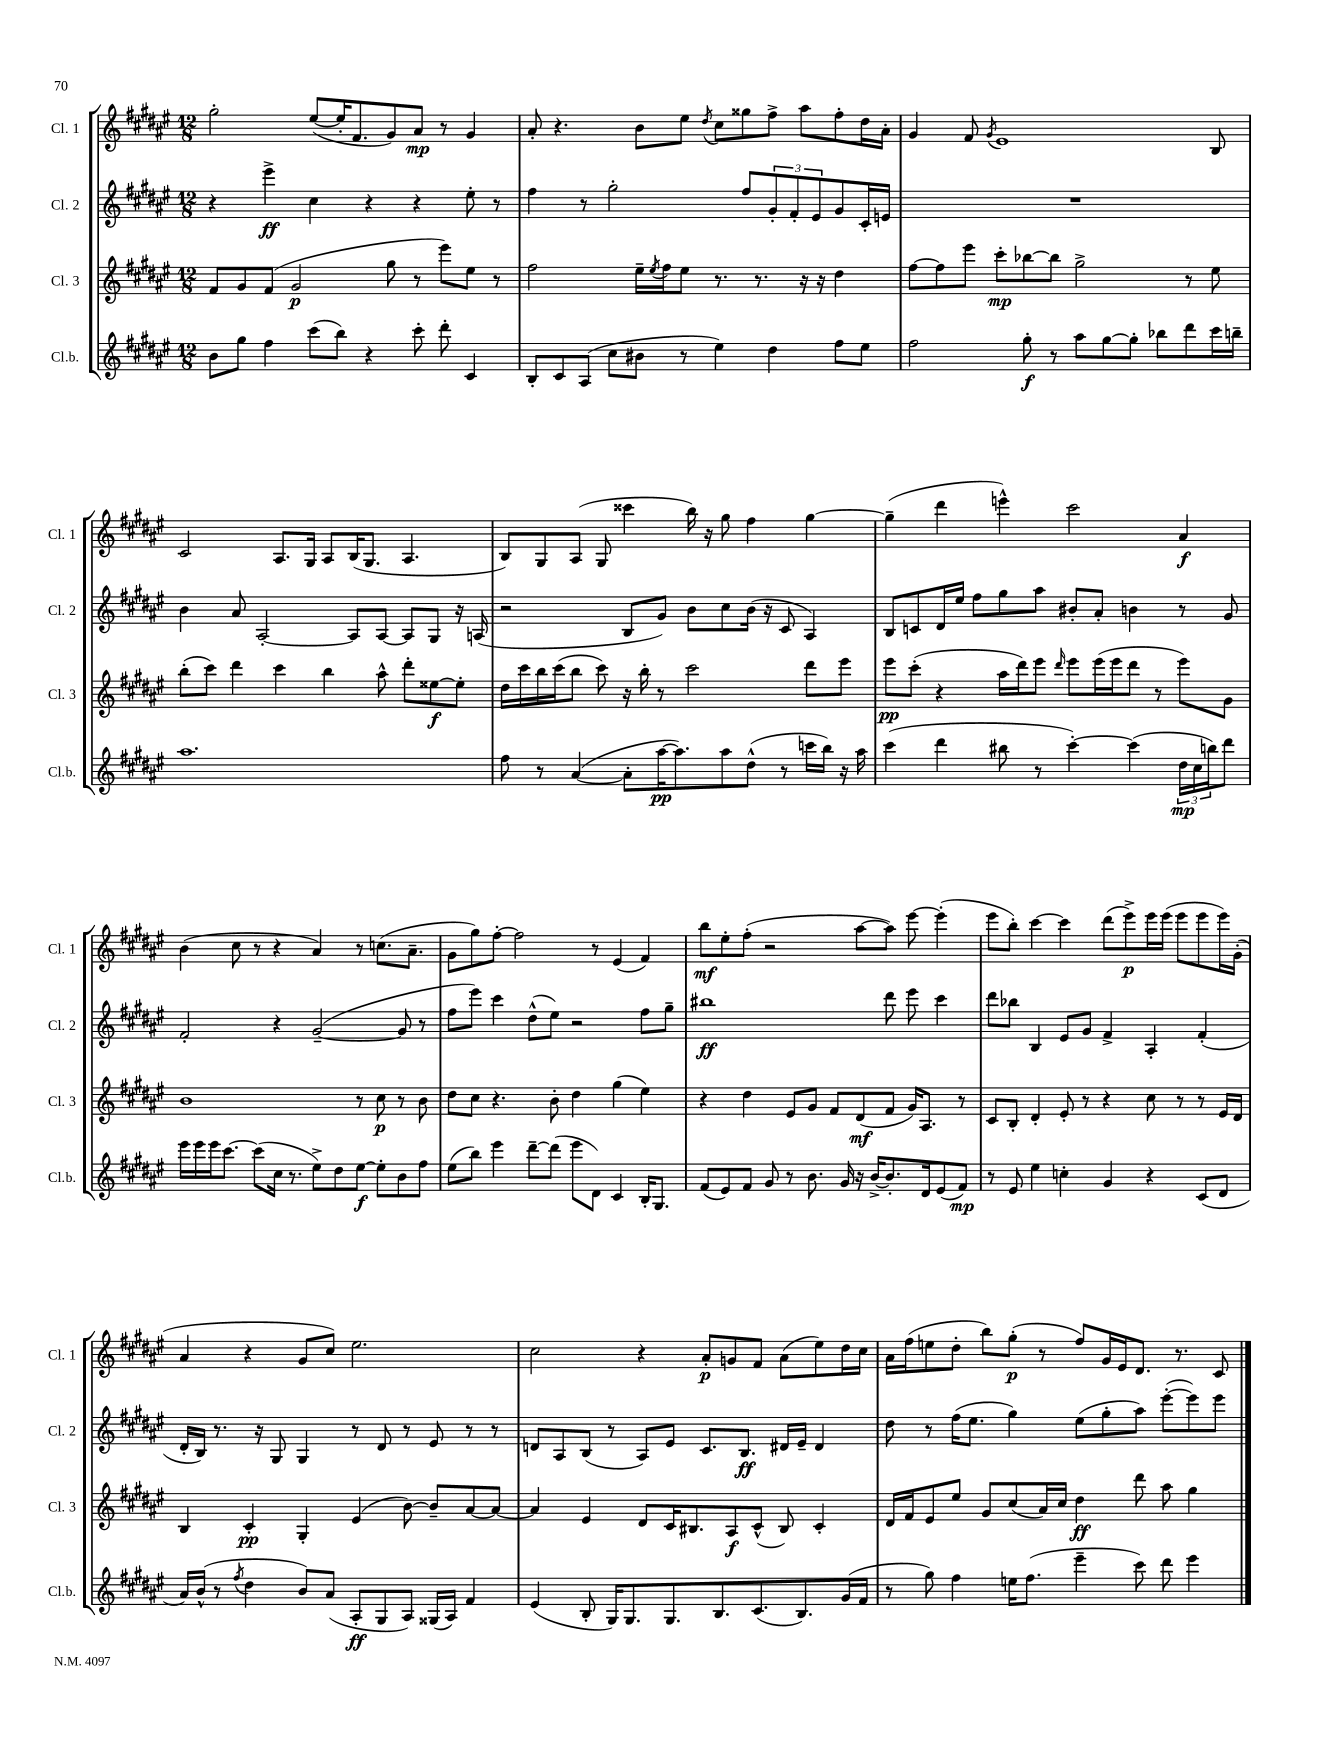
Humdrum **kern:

**kern	**kern	**kern	**kern
*staff4	*staff3	*staff2	*staff1
*clefG2	*clefG2	*clefG2	*clefG2
*k[f#c#g#d#a#e#]	*k[f#c#g#d#a#e#]	*k[f#c#g#d#a#e#]	*k[f#c#g#d#a#e#]
*M12/8	*M12/8	*M12/8	*M12/8
8b	8f#	4r	2gg#'
8gg#	8g#	.	.
4ff#	(8f#	4eee#^	.
.	2g#	.	.
(8ccc#	.	4cc#	([8ee#
8bb)	.	.	16ee#']
.	.	.	8.f#
4r	.	4r	.
.	8gg#	.	8g#)
8ccc#'	8r	4r	8a#
8ddd#'	8eee#)	.	8r
4c#	8ee#	8ee#'	4g#
.	8r	8r	.
=	=	=	=
8B'	2ff#	4ff#	8a#'
8c#	.	.	4.r
(8A#	.	8r	.
8cc#	.	2gg#'	.
8b#	16ee#~	.	8b
.	8qee#	.	.
.	16ff#	.	.
8r	8ee#	.	8ee#
.	.	.	8qdd#
4ee#)	8.r	.	8cc#
.	.	8ff#	8gg##
.	8.r	.	.
4dd#	.	12g#'	8ff#^
.	.	12f#'	.
.	16r	.	8aa#
.	.	12e#	.
.	16r	.	.
8ff#	4dd#	8g#	8ff#'
8ee#	.	16c#'	16dd#
.	.	16e	16a#'
=	=	=	=
2ff#	[8ff#	1.r	4g#
.	8ff#]	.	.
.	8eee#	.	8f#
.	.	.	8qg#
.	8ccc#'	.	1e#
8gg#'	[8bb-	.	.
8r	8bb-]	.	.
8aa#	2gg#^	.	.
[8gg#	.	.	.
8gg#']	.	.	.
8bb-	.	.	.
8ddd#	8r	.	.
16ccc#	8ee#	.	8B
16bb~	.	.	.
=	=	=	=
1.aa#	(8bb'	4b	2c#
.	8ccc#)	.	.
.	4ddd#	8a#	.
.	.	[2A#'	.
.	4ccc#	.	8.A#
.	.	.	16G#
.	4bb	.	8A#
.	.	8A#]	(16B
.	.	.	8.G#
.	8aa#^^	[8A#	.
.	8ddd#'	8A#]	4.A#
.	[8ee##	8G#	.
.	8ee##']	16r	.
.	.	(16A	.
=	=	=	=
8ff#	16dd#	2r	8B)
.	16ccc#	.	.
8r	16bb	.	8G#
.	(16ccc#	.	.
([4a#	8bb	.	(8A#
.	8ccc#)	.	8G#
8a#']	16r	8B	4ccc##
.	16bb'	.	.
[16aa#	8r	8g#)	.
8.aa#])	.	.	.
.	2ccc#	8b	16bb)
.	.	.	16r
8aa#	.	8cc#	8gg#
(8dd#^^	.	(16b	4ff#
.	.	16r	.
8r	.	8c#	.
16ccc	8ddd#	4A#)	[4gg#
16bb)	.	.	.
16r	8eee#	.	.
16aa#	.	.	.
=	=	=	=
(4ccc#	8eee#	8B	(4gg#~]
.	(8ccc#'	8c	.
4ddd#	4r	16d#	4ddd#
.	.	16ee#	.
.	.	8ff#	.
8bb#	16aa#	8gg#	4eee^^)
.	16ddd#)	.	.
8r	8eee#	8aa#	.
.	16qqddd#	.	.
[4ccc#')	8eee#	8b#'	2ccc#
.	(16eee#	8a#'	.
.	16eee#	.	.
(4ccc#]	8ddd#	4b	.
.	8r	.	.
24dd#	8eee#)	8r	4a#
24cc#	.	.	.
24bb)	.	.	.
8ddd#	8g#	8g#	.
=	=	=	=
16eee#	1b	2f#'	(4b
16eee#	.	.	.
16eee#	.	.	.
[8.ccc#	.	.	.
.	.	.	8cc#
(8ccc#]	.	.	8r
16cc#	.	4r	4r
8.r	.	.	.
8ee#^)	.	([2g#~	4a#)
8dd#	.	.	.
[8ee#	8r	.	8r
8ee#']	8cc#	.	(8.cc
8b	8r	8g#]	.
.	.	.	8.a#~
8ff#	8b	8r	.
=	=	=	=
(8ee#	8dd#	8ff#	8g#
8bb)	8cc#	8eee#)	8gg#)
4eee#	4.r	4ccc#	[8ff#'
.	.	.	2ff#]
[8ddd#~	.	(8dd#^^	.
(8ddd#]	8b'	8ee#)	.
8eee#	4dd#	2r	.
8d#)	.	.	8r
4c#	(4gg#	.	(4e#
16B'	4ee#)	8ff#	4f#)
8.G#	.	.	.
.	.	8gg#~	.
=	=	=	=
(8f#	4r	1bb#	8bb
8e#)	.	.	8ee#'
8f#	4dd#	.	(8ff#'
8g#	.	.	2r
8r	8e#	.	.
8.b	8g#	.	.
.	8f#	.	.
16g#	.	.	.
16r	(8d#	.	[8aa#
[16b^	.	.	.
8.b']	8f#	8ddd#	8aa#])
.	16g#)	8eee#	[8eee#
16d#	8.A#	.	.
(8e#	.	4ccc#	(4eee#']
8f#)	8r	.	.
=	=	=	=
8r	8c#	8ddd#	8eee#
8e#	8B'	8bb-	8bb')
4ee#	4d#'	4B	[4ccc#
4cc'	8e#'	8e#	4ccc#]
.	8r	8g#	.
4g#	4r	4f#^	(8ddd#
.	.	.	8eee#^)
4r	8cc#	4A#'	16eee#
.	.	.	(16eee#
.	8r	.	8eee#
(8c#	8r	(4f#'	8eee#
8d#	16e#	.	16eee#)
.	16d#	.	(16g#'
=	=	=	=
16a#)	4B	16d#'	4a#
(16b^^	.	16B)	.
8r	.	8.r	.
8qff#	.	.	.
4dd#	4c#'	.	4r
.	.	16r	.
.	.	8G#	.
8b)	4G#'	4G#	8g#
(8a#	.	.	8cc#)
8A#'	(4e#	8r	2.ee#
8G#	.	8d#	.
8A#)	[8b)	8r	.
(16G##	8b~]	8e#	.
16A#)	.	.	.
4f#	[8a#	8r	.
.	8a#_	8r	.
=	=	=	=
(4e#	4a#]	8d	2cc#
.	.	8A#	.
8B'	4e#	(8B	.
16G#)	.	8r	.
8.G#	.	.	.
.	8d#	8A#)	4r
8.G#	16c#	8e#	.
.	8.B#	.	.
.	.	8.c#	8a#'
8.B	.	.	.
.	8A#	.	8g
.	.	8.B	.
(8.c#	(8c#^^	.	8f#
.	8B#)	16d#	(8a#
8.B)	.	16e#~	.
.	4c#'	4d#	8ee#)
(16g#	.	.	16dd#
16f#	.	.	16cc#
=	=	=	=
8r	16d#	8dd#	16a#
.	16f#	.	(16ff#
8gg#)	8e#	8r	8ee
4ff#	8ee#	(16ff#	8dd#'
.	.	8.ee#	.
.	8g#	.	8bb)
16ee	(8cc#	4gg#)	(8gg#'
(8.ff#	.	.	.
.	16a#)	.	8r
.	16cc#	.	.
4eee#~	4dd#	(8ee#	8ff#)
.	.	8gg#'	16g#
.	.	.	16e#
8ccc#)	8ddd#	8aa#)	8.d#
8ddd#	8aa#	([8eee#'	.
.	.	.	8.r
4eee#	4gg#	8eee#])	.
.	.	8eee#	8c#
==	==	==	==
*-	*-	*-	*-
